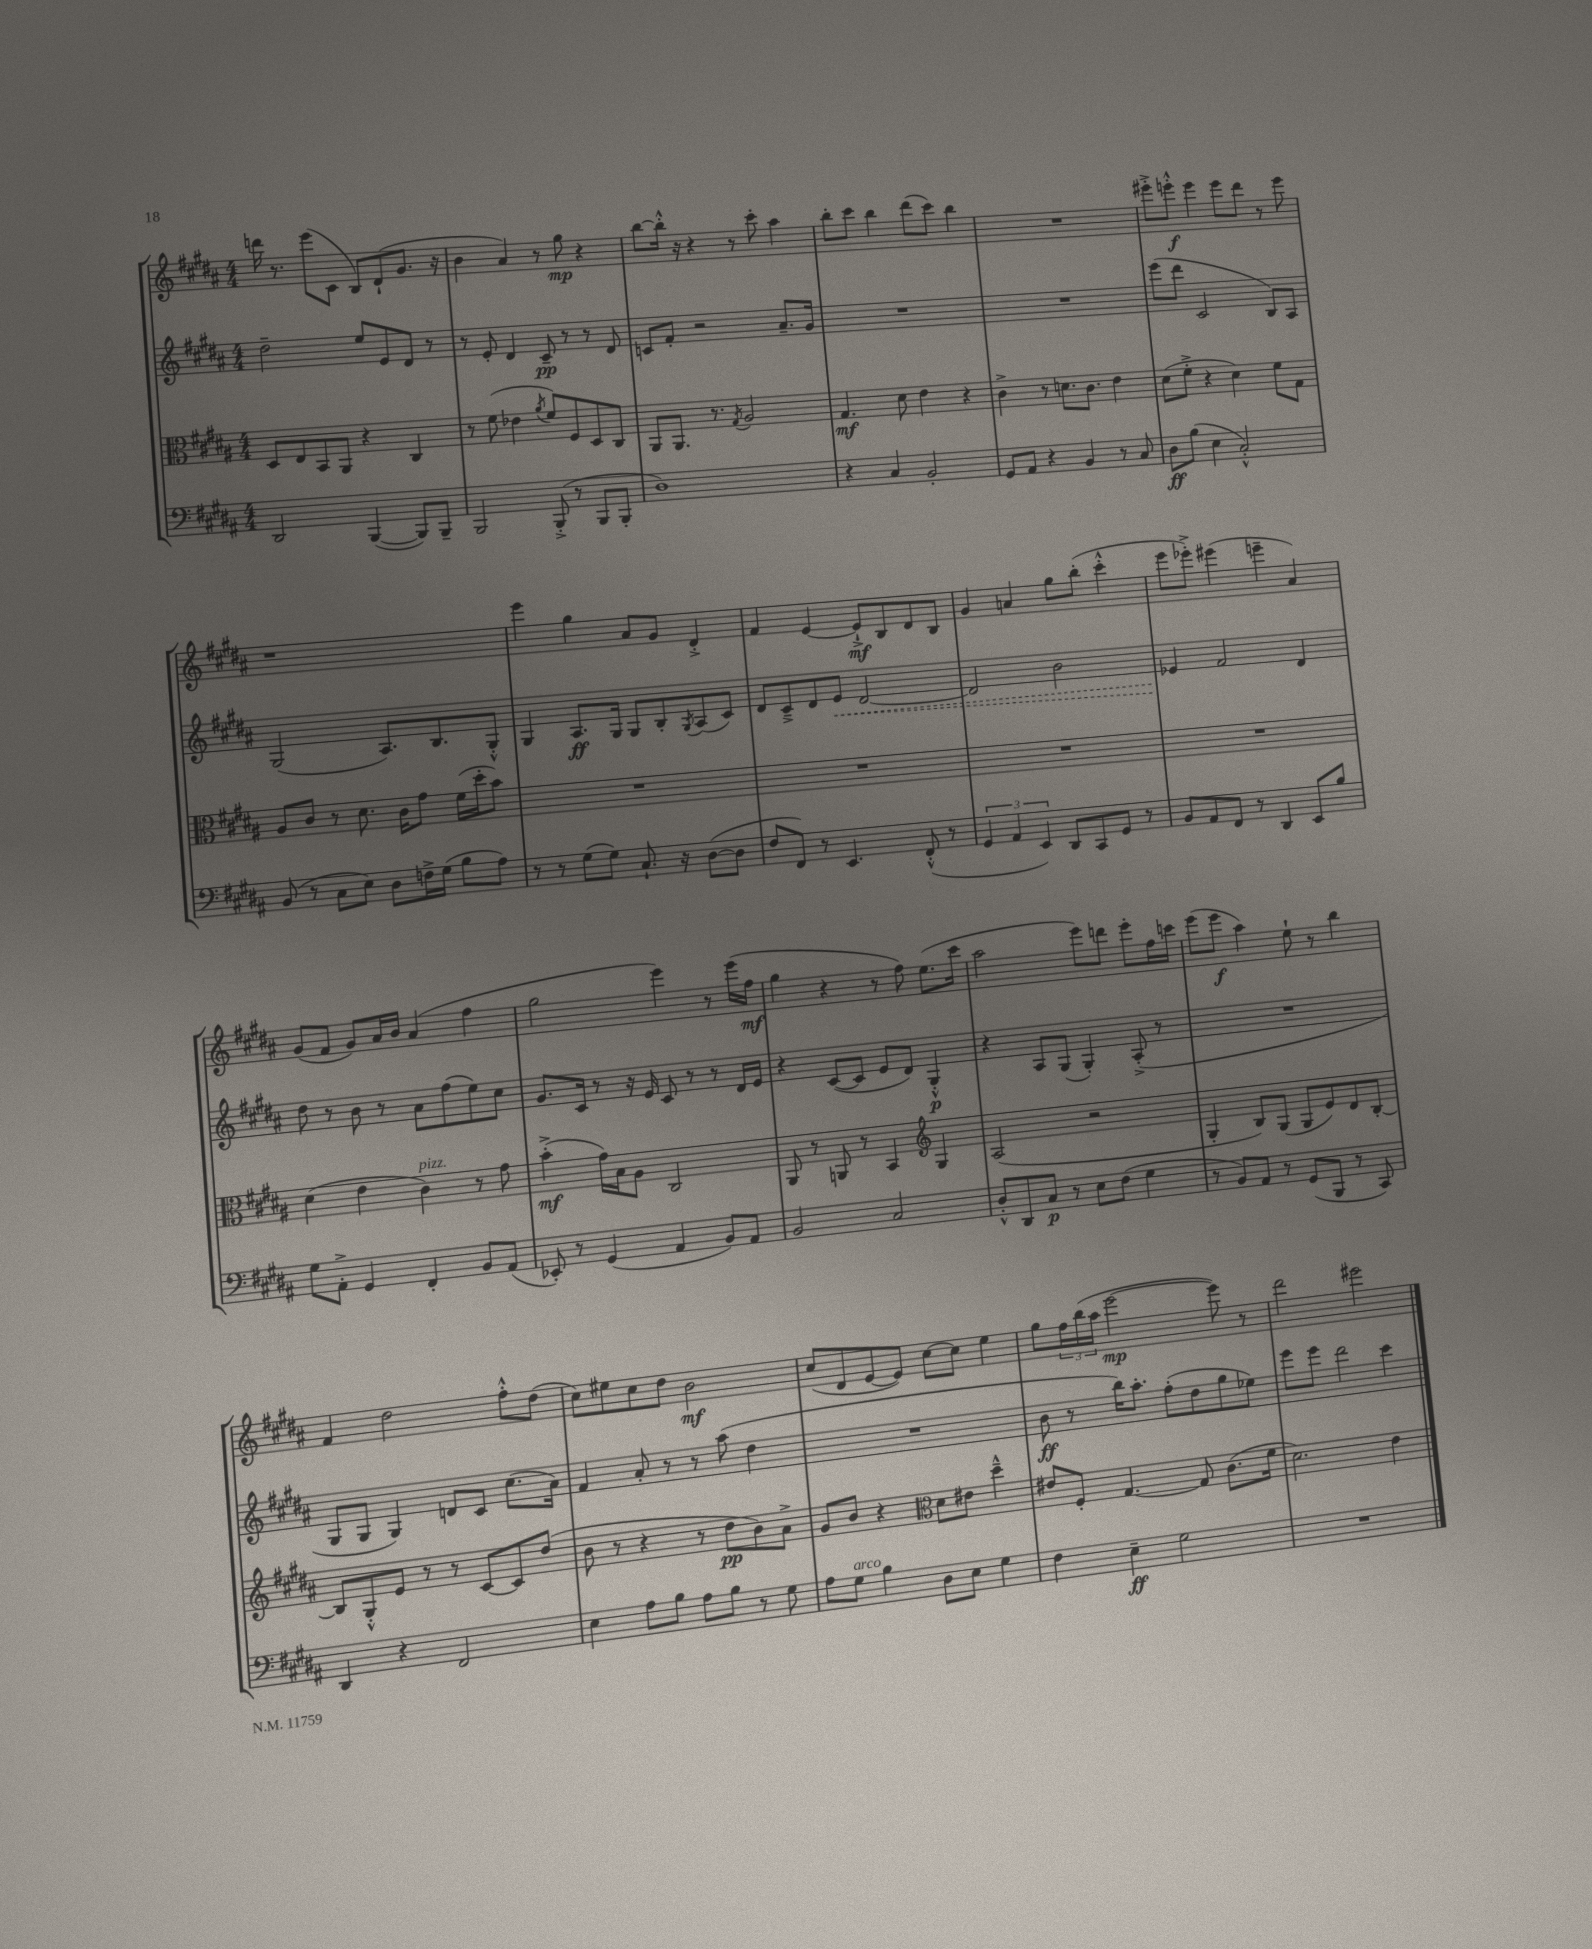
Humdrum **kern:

**kern	**kern	**kern	**kern
*staff4	*staff3	*staff2	*staff1
*clefF4	*clefC3	*clefG2	*clefG2
*k[f#c#g#d#a#]	*k[f#c#g#d#a#]	*k[f#c#g#d#a#]	*k[f#c#g#d#a#]
*M4/4	*M4/4	*M4/4	*M4/4
2DD#	8D#	2dd#~	16ddd
.	.	.	8.r
.	8E	.	.
.	8BB	.	(8eee
.	8AA#	.	8c#
([4BBB	4r	8ee	8B)
.	.	8e	(8d#`
8BBB])	4C#	8d#	8.g#
8BBB~	.	8r	.
.	.	.	16r
=	=	=	=
2BBB	8r	8r	4b
.	(8f#	8e'	.
.	4e-	4d#	4a#)
.	8qa#	.	.
(8BBB'^	8f#)	8c#~	8r
8r	8F#	8r	8gg#
8BBB	8D#	8r	4r
8BBB'	8C#	8d#	.
=	=	=	=
1D#)	8AA#	8c	[8bb
.	8.AA#	8f#'	16bb'^^]
.	.	.	16r
.	.	2r	4r
.	8.r	.	.
.	8qG#	.	.
.	2A#	.	8r
.	.	.	8ccc#'
.	.	8.a#~	4aa#
.	.	16g#	.
=	=	=	=
4r	4.G#	1r	8bb'
.	.	.	8ccc#
4C#	.	.	4bb
.	8d#	.	.
2BB'	4e	.	(8ddd#
.	.	.	8ccc#)
.	4r	.	4bb
=	=	=	=
8GG#	4c#^	1r	1r
8AA#	.	.	.
4r	8r	.	.
.	8.d	.	.
4BB	.	.	.
.	8.c#	.	.
8r	4e	.	.
8C#	.	.	.
=	=	=	=
8D#	(8d#	(8eee	8eee#'^
(8B	8f#'^	8ddd#	8eee'^^
4E	4r	2c#	4eee
2C#'^^)	4d#)	.	8eee
.	.	.	8ddd#
.	8f#	8B)	8r
.	8G#	8A#	8eee
=	=	=	=
(8BB	8A#	(2G#	1r
8r	8c#	.	.
8C#	8r	.	.
8E)	8.d#	.	.
8D#	.	8.A#)	.
.	16c#	.	.
16F^	8g#	.	.
(16G#	.	8.B	.
8B	(16f#	.	.
.	16dd#'	.	.
8A#)	8b)	8G#'^^	.
=	=	=	=
8r	1r	4G#	4eee
8r	.	.	.
(8G#	.	8.A#	4gg#
8G#)	.	.	.
.	.	16G#	.
8.C#`	.	8G#	8a#
.	.	8B'	8g#
16r	.	.	.
.	.	8qG#	.
([8D#	.	(8A#	4d#'^
8D#]	.	8c#)	.
=	=	=	=
8F#	1r	8d#	4f#
8FF#)	.	8c#~^	.
8r	.	8d#	[4e
4.EE	.	8e	.
.	.	[2d#	8e`^]
.	.	.	8B
(8FF#'^^	.	.	8d#
8r	.	.	8B
=	=	=	=
6GG#	1r	2d#]	4g#
6AA#	.	.	.
.	.	.	4a
6EE)	.	.	.
8DD#	.	2b	8gg#
8CC#	.	.	(8bb'
8GG#	.	.	4ccc#'^^
8r	.	.	.
=	=	=	=
8BB	1r	4e-	8eee
8AA#	.	.	8eee-'^)
8FF#	.	2f#	(4eee#
8r	.	.	.
4DD#	.	.	4eee~
8EE	.	4d#	4a#)
8B	.	.	.
=	=	=	=
8G#	(4d#	8dd#	(8g#
8AA#'^	.	8r	8f#
4GG#	4e	8b	8g#)
.	.	8r	16a#
.	.	.	16b
4FF#'	4c#)	8a#	(4a#
.	.	(8ff#	.
8BB	8r	8ee)	4ff#
(8AA#	8g#	8cc#	.
=	=	=	=
8EE-')	(4b'^	8.g#	2gg#
8r	.	.	.
.	.	16c#	.
(4GG#	16g#)	8r	.
.	16B	.	.
.	8A#	16r	.
.	.	16e	.
4AA#	2C#	8c#	4eee)
.	.	8r	.
8BB)	.	8r	8r
8AA#	.	16d#	(16eee
.	.	16e	16ff#
=	=	=	=
2BB	8AA#	4r	4gg#
.	8r	.	.
.	8AA	([8c#	4r
.	8r	8c#]	.
2C#	4BB	8e	8r
.	.	8d#)	8ff#)
*	*clefG2	*	*
.	4G#	4G#'^^	(8.ee
.	.	.	16ccc#
=	=	=	=
8D#'^^	(2A#	4r	2aa#
8DD#	.	.	.
8C#	.	8A#	.
8r	.	(8G#	.
8E	2r	4G#')	8eee)
(8F#	.	.	8ddd
4G#	.	(8A#'^	8eee'
.	.	8r	16ff#
.	.	.	16ccc
=	=	=	=
8r	4G#'	1r	(8eee
8BB)	.	.	8eee
8AA#	8B)	.	4aa#)
8r	(8G#	.	.
(8GG#	8G#	.	8ee`
8BBB	8e)	.	8r
8r	8d#	.	4bb
8CC#)	[8B'	.	.
=	=	=	=
4DD#	8B]	8G#	4f#
.	8G#'^^	8G#	.
4r	8e	4G#)	2dd#
.	8r	.	.
2FF#	8r	8d	.
.	[8c#	8c#	.
.	8c#]	(8.cc#	8ff#'^^
.	(8dd#	.	(8dd#
.	.	16a#)	.
=	=	=	=
4E	8b	4f#	8cc#)
.	8r	.	8ee#
8A#	4r	8a#'	8cc#
8B	.	8r	8dd#
8A#	8r	8r	2b
8B	8dd#	(8aa#	.
8r	8b)	4dd#	.
8G#	8a#^	.	.
=	=	=	=
8A#	8g#	1r	(8cc#
8G#	8b	.	8d#
4B	4r	.	[8e
.	.	.	8e])
*	*clefC3	*	*
8D#	8d#	.	[8cc#
8E	8e#	.	8cc#]
4G#	4dd#~^^	.	4ee
=	=	=	=
4F#	8e#	8b	8gg#
.	8F#'	8r	24ff#
.	.	.	(24bb
.	.	.	24aa#
4E~	[4.G#	16bb)	[2eee
.	.	8.aa#'	.
2G#	.	(8ff#'	.
.	8G#]	8dd#	.
.	(8.c#	8gg#	8eee])
.	.	8ee-)	8r
.	16f#	.	.
=	=	=	=
1r	2.d#)	8eee	2ddd#
.	.	8eee	.
.	.	2ddd#	.
.	.	.	2eee#
.	4e	4ccc#	.
==	==	==	==
*-	*-	*-	*-
